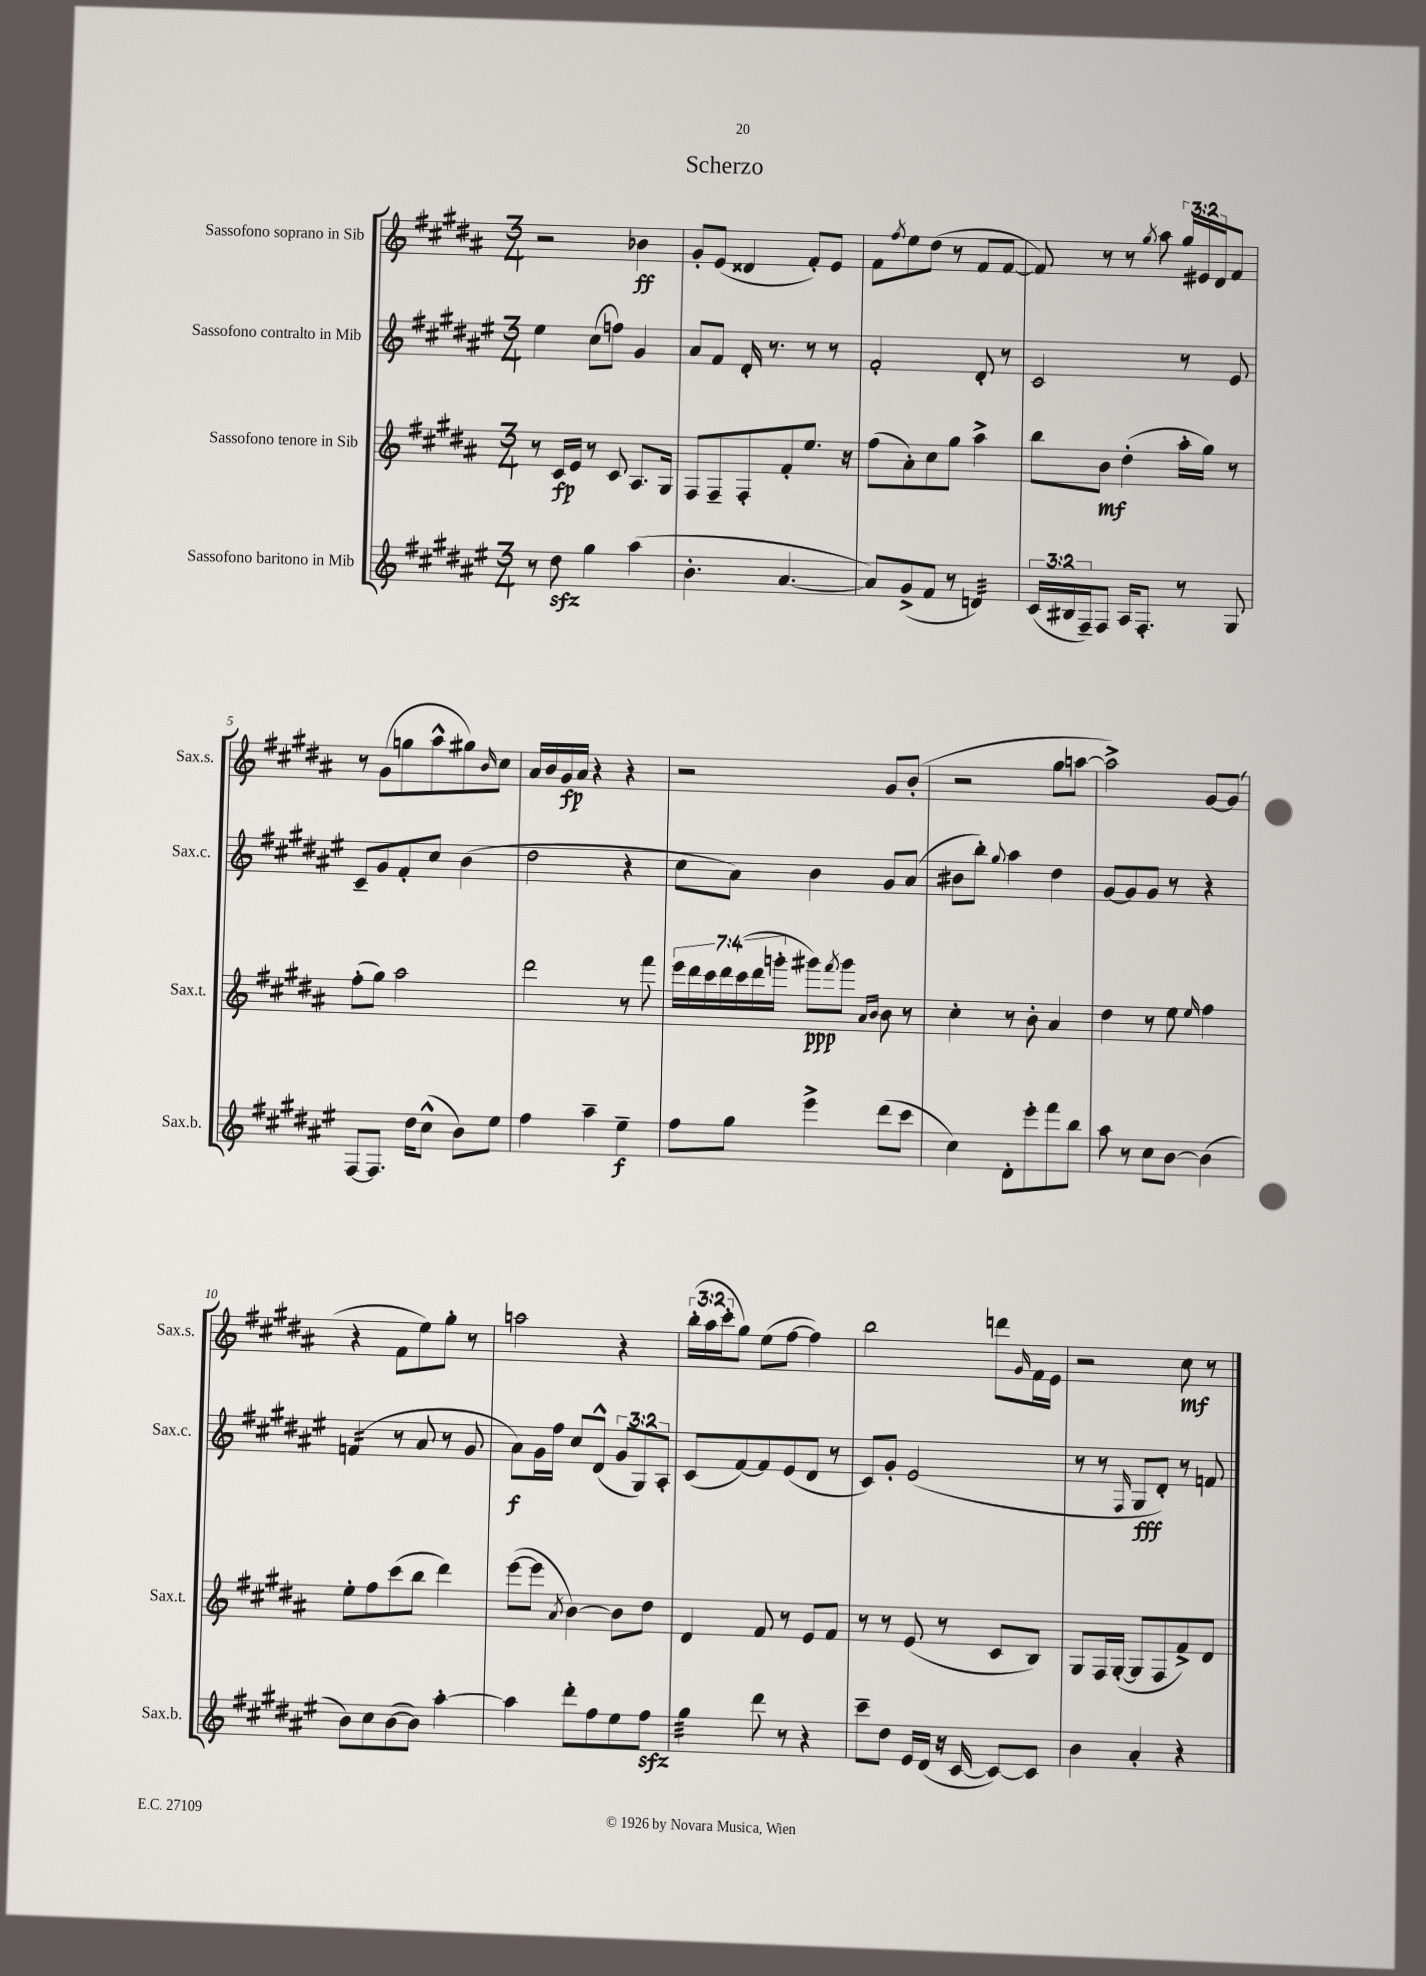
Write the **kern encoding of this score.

**kern	**kern	**kern	**kern
*staff4	*staff3	*staff2	*staff1
*clefG2	*clefG2	*clefG2	*clefG2
*k[f#c#g#d#a#e#]	*k[f#c#g#d#a#]	*k[f#c#g#d#a#e#]	*k[f#c#g#d#a#]
*M3/4	*M3/4	*M3/4	*M3/4
8r	8r	4ee#\	2r
8dd#\	16c#/LL	.	.
.	16e/JJ	.	.
4gg#\	8r	(8cc#\L	.
.	8c#/	8ff\J)	.
(4aa#\	8.A#/L	4g#/	4b-\
.	16G#/Jk	.	.
=	=	=	=
4.b'\	8F#/L	8a#/L	8g#'/L
.	8F#~/	8f#/J	(8e/J
.	8F#'/	16d#'/	4d##/
.	.	8.r	.
[4.a#/	8f#'/	.	.
.	8.ee/J	8r	8f#'/L)
.	.	8r	8e/J
.	16r	.	.
=	=	=	=
8a#/]L)	(8ff#\L	2f#'/	8f#\L
.	.	.	8qff#/
(8g#^/	8a#'\)	.	8ee\
8f#/J	8cc#\	.	(8dd#\J
8r	8gg#\J	.	8r
4d/)	4aa#^\	8d#'/	8f#/L
.	.	8r	[8f#/J
=	=	=	=
(24c#/LL	8bb\L	2c#/	8f#/])
24B#/	.	.	.
24F#~/J)	.	.	.
8F#/J	8b\J	.	8r
16A#/LK	(4dd#'\	.	8r
8.F#'/J	.	.	.
.	.	.	8qgg#/
.	.	.	8aa#\
8r	16aa#'\LL	8r	24gg#/LL
.	.	.	24e#/
.	16gg#\JJ)	.	.
.	.	.	24d#/J
8G#/	8r	8e#/	8f#/J
=	=	=	=
[8F#/L	(8ff#'\L	8c#~/L	8r
8.F#/]J	8gg#\J)	8g#/	(8g#\L
.	2aa#\	8f#'/	8gg\
16dd#\LK	.	.	.
(8cc#^^\J	.	8cc#/J	8aa#^^\
8b\L)	.	(4b\	8gg#\)
.	.	.	16qqb/
8ee#\J	.	.	8cc#\J
=	=	=	=
4ff#\	2ddd#\	2dd#\	16a#/LL
.	.	.	16b/
.	.	.	16g#/
.	.	.	16a#/JJ
4aa#~\	.	.	4r
4ee#~\	8r	4r	4r
.	8fff#\	.	.
=	=	=	=
8ff#\L	28eee\LL	8cc#\L	2r
.	28ddd#\	.	.
.	28ccc#\	.	.
.	28ddd#\	.	.
8gg#\J	.	8a#\J)	.
.	(28ccc#\	.	.
.	28ddd#\	.	.
.	28ggg'\JJ	.	.
4eee#^\	8ggg#\L)	4b\	.
.	8qfff#/	.	.
.	8ggg#\J	.	.
.	16qqa#/LL	.	.
.	16qqb/JJ	.	.
(8ddd#\L	8b\	8g#/L	8g#/L
8ccc#\J	8r	(8a#/J	(8b'/J
=	=	=	=
4cc#\)	4cc#'\	8b#\L	2r
.	.	8bb'\J)	.
.	.	8qqgg#/	.
8d#'\L	8r	4aa#\	.
8eee#'\	8b'\	.	.
8fff#\	4a#/	4dd#\	8gg#\L
8bb\J	.	.	[8aa\J
=	=	=	=
8aa#\	4dd#\	[8g#/L	2aa^\])
8r	.	8g#/]	.
8cc#\L	8r	8g#/J	.
[8b\J	8ee\	8r	.
.	16qqee/	.	.
(4b\]	4ff#\	4r	[8g#/L
.	.	.	(8g#/]J
=	=	=	=
8b\L)	8ee'\L	(4f/	4r
8cc#\	8ff#\	.	.
([8b\	(8ccc#\	8r	8f#\L
8b\]J)	8bb\J	8a#/	8ee\)
[4aa#'\	4ddd#\)	8r	8gg#'\J
.	.	8g#/	8r
=	=	=	=
4aa#\]	([8eee\L	8a#\L)	2aa\
.	8eee\]J	16g#\L	.
.	.	16ff#\JJ	.
.	8qa#/	.	.
8ddd#'\L	[4b\)	8cc#/L	.
8ff#\	.	(8d#^^/J	.
8ee#\	8b\]L	12g#/L	4r
.	.	12G#/)	.
8ff#\J	8dd#\J	.	.
.	.	12A#'/J	.
=	=	=	=
4gg#\	4d#/	(8c#/L	(24bb'\LL
.	.	.	24aa#\
.	.	.	24ccc#'\J
.	.	[8f#/)	8gg#\J)
8ddd#\	8f#/	8f#/]	(8ee\L
8r	8r	(8e#/	[8ff#\J
4r	8e/L	8d#/J	4ff#\])
.	8f#/J	8r	.
=	=	=	=
8ccc#~\L	8r	8c#/L)	2bb\
8dd#\J	8r	8g#'/J	.
16e#/LL	(8e/	(2e#/	.
(16d#/JJ	.	.	.
16r	8r	.	.
[16c#/	.	.	.
8c#/_L)	8c#/L	.	8ddd\L
.	.	.	16qqg#/
8c#/]J	8B/J)	.	16f#\L
.	.	.	16e\JJ
=	=	=	=
4b\	8G#/L	8r	2r
.	16F#/L	8r	.
.	([16G#'/JJ	.	.
.	.	16qqF#/	.
4a#'/	8G#/]L	8G#/L	.
.	8F#/	8d#'/J)	.
4r	8f#^/)	8r	8cc#\
.	8d#/J	8f/	8r
==	==	==	==
*-	*-	*-	*-
